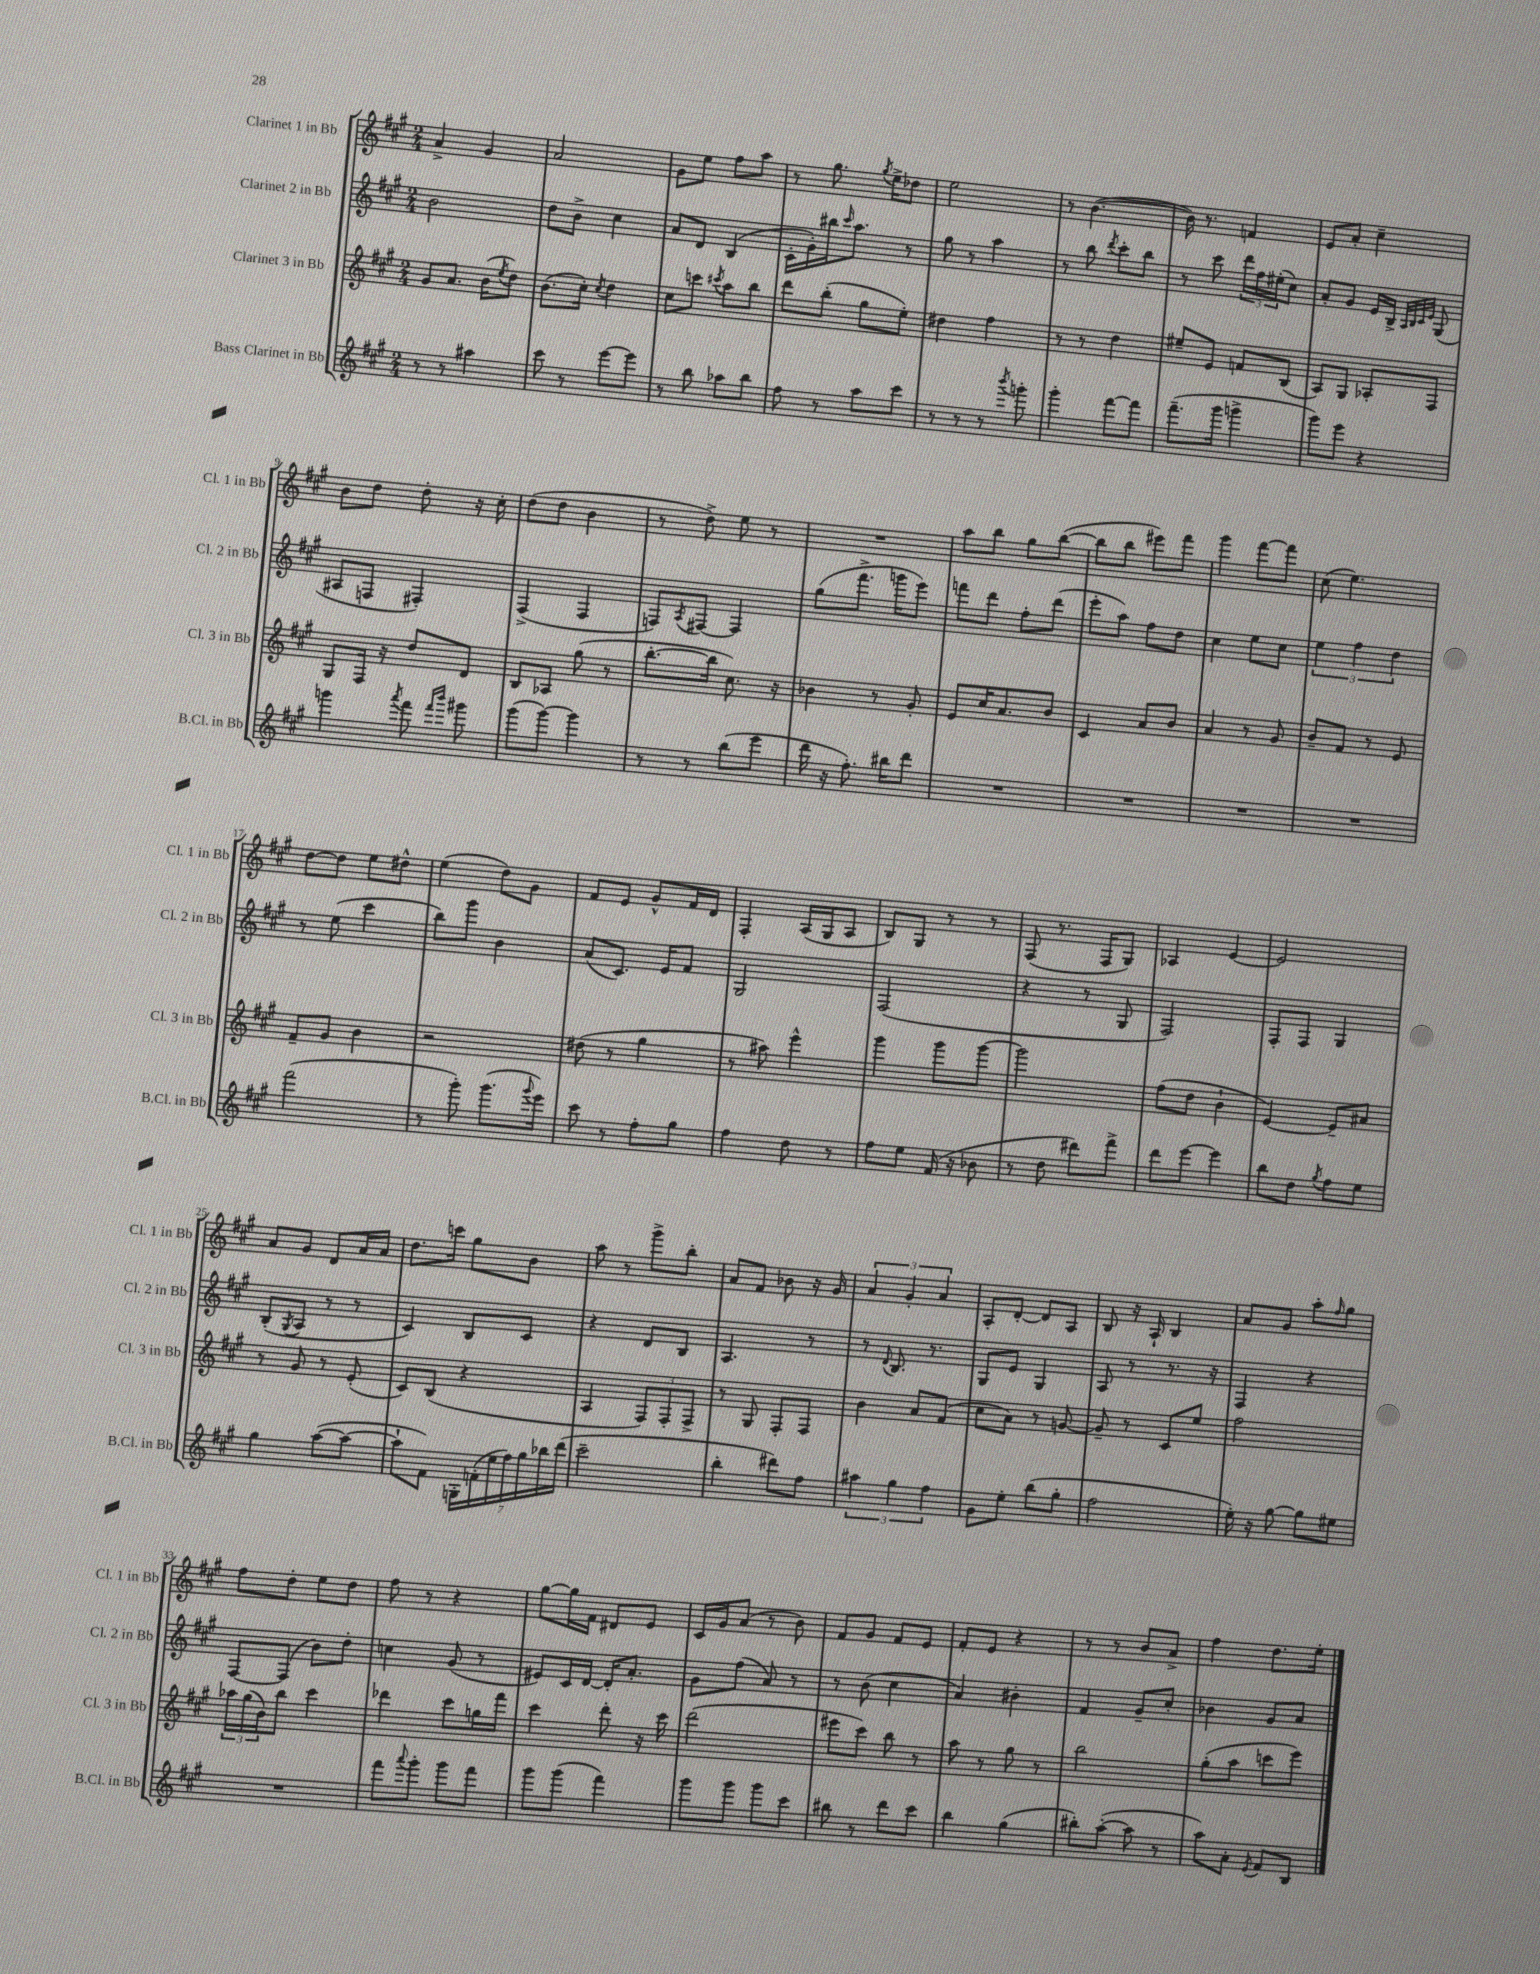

**kern	**kern	**kern	**kern
*staff4	*staff3	*staff2	*staff1
*clefG2	*clefG2	*clefG2	*clefG2
*k[f#c#g#]	*k[f#c#g#]	*k[f#c#g#]	*k[f#c#g#]
*M2/4	*M2/4	*M2/4	*M2/4
8r	8g#	2b	4a^
8r	8.a	.	.
4aa#	.	.	4g#
.	(16b	.	.
.	8qee	.	.
.	8dd)	.	.
=	=	=	=
8ccc#	(8.b	8dd	2a
8r	.	8b^	.
.	16cc#')	.	.
.	8qcc#	.	.
[8eee	4dd	4cc#	.
8eee]	.	.	.
=	=	=	=
8r	8cc#	8a	8g#
8bb	8ccc	8d	8ee
.	8qccc#	.	.
8aa-	8aa	(4B	8ff#
8bb	8bb	.	8aa
=	=	=	=
8ff#	8ddd	16c#'	8r
.	.	16g#')	.
8r	(8bb'	16bb#	8.gg#
.	.	16qqccc#	.
.	.	8.aa	.
8aa	8gg#	.	.
.	.	.	8qgg#
.	.	.	16ee^
8ccc#	8ee')	8r	8dd-
=	=	=	=
8r	4dd#	8gg#	2ee
8r	.	8r	.
8r	4ff#	4aa	.
8qbbb	.	.	.
8ggg'	.	.	.
=	=	=	=
4ggg#'	8r	8r	8r
.	8r	8bb	([4.b
.	.	8qddd	.
[8fff#	4dd	8ccc#'	.
8fff#]	.	8bb	.
=	=	=	=
(8.fff#~	8ee#~	8r	16b])
.	.	.	8.r
.	8e	8ccc#	.
16ggg#	.	.	.
4ggg^	8f	24ddd	4f
.	.	24ff#	.
.	.	(24ee#'	.
.	(8B	8cc#)	.
=	=	=	=
8ggg#)	8A)	8a'	8e
8eee	8G#	8g#	8a'
4r	8A-'	16e	4cc#~
.	.	16B^	.
.	.	32qqA	.
.	.	32qqB	.
.	.	32qqc#	.
.	.	32qqe	.
.	8F#	(8G#	.
=	=	=	=
4ggg	8G#	8A#	8b
.	16F#	8F	8dd
.	16r	.	.
8qaaa	.	.	.
8fff#	8dd	4F#')	8dd'
16qqfff#	.	.	.
16qqbbb	.	.	.
8ggg#	8d	.	16r
.	.	.	16cc#'
=	=	=	=
(8ggg#	8B	(4F#^	(8dd
[8ggg#)	8A-	.	8dd
4ggg#]	(8gg#	4F#	4b
.	8r	.	.
=	=	=	=
8r	[8.bb'	8F)	8r
.	.	8qA	.
8r	.	[8F#	8dd^)
.	16bb]	.	.
(8bb	8.cc#)	4F#]	8ee
8eee	.	.	8r
.	16r	.	.
=	=	=	=
16ddd	4b-	(8gg#	2r
16r	.	.	.
8.ff#')	.	8.fff#^	.
.	8r	.	.
16bb#	.	16ggg	.
8ddd	8g#'	8eee)	.
=	=	=	=
2r	8e	8fff	8aa
.	16cc#	8ddd	8bb
.	8.a	.	.
.	.	8ff#'	8gg#
.	8b	(8ddd	([8bb
=	=	=	=
2r	4c#	8eee'	8bb]
.	.	8aa)	8bb
.	8a	8ff#	8eee#)
.	8b	8dd	8fff#
=	=	=	=
2r	4a	4cc#	4ggg#
.	8r	8ee	[8fff#
.	8g#	8cc#	8fff#]
=	=	=	=
2r	8b~	6ee	(8cc#
.	8f#	.	4.ee)
.	.	6ff#	.
.	8r	.	.
.	.	6dd	.
.	8e	.	.
=	=	=	=
(2fff#	8f#~	8r	[8dd
.	8g#	(8ee	8dd]
.	4b	4ccc#	8ee
.	.	.	8dd#^^
=	=	=	=
8r	2r	8bb)	(4ee
8ggg#')	.	8ggg#	.
(8.ggg#	.	4b	8dd)
.	.	.	8g#
8qqggg#	.	.	.
16eee)	.	.	.
=	=	=	=
8ccc#	(8dd#	(8a	8f#
8r	8r	8.c#)	8e
8ff#'	4gg#	.	8g#^^
.	.	16e	.
8gg#	.	8f#	16f#
.	.	.	16d
=	=	=	=
4ff#	8r	2G#	4F#'
.	8aa#)	.	.
8dd	4eee^^	.	(16A
.	.	.	16G#
8r	.	.	8A
=	=	=	=
8ff#	4ggg#	(2F#	8B)
8ee	.	.	8G#
(16f#	8ggg#	.	8r
16r	.	.	.
8b-	[8ggg#	.	8r
=	=	=	=
8r	2ggg#]	4r	(8F#
8dd	.	.	8.r
8ddd#)	.	8r	.
.	.	.	16F#
8fff#^	.	8G#	8G#)
=	=	=	=
8ddd	(8ff#	2F#)	4A-
[8eee	8dd	.	.
4eee]	4b`	.	[4e
=	=	=	=
8bb	[4e)	8F#'	2e]
8dd	.	8F#	.
8qgg#	.	.	.
8ff#	8e~]	4G#	.
8ee	8a#	.	.
=	=	=	=
4gg#	8r	(8B'	8a
.	.	8qG#	.
.	8g#	8A	8g#
([8aa	8r	8r	8d
8aa_	(8e'	8r	16a
.	.	.	16a
=	=	=	=
8aa`]	8c#)	4c#)	8.dd
8f#)	(8B	.	.
.	.	.	16ccc
28G'	4r	8B	8gg#
(28f'	.	.	.
28ee	.	.	.
28ff#)	.	.	.
.	.	8c#	8b
28gg#	.	.	.
28bb-	.	.	.
(28ddd	.	.	.
=	=	=	=
2ccc#~	4A	4r	8aa
.	.	.	8r
.	12F#)	8d	8ggg#^
.	12F#'	.	.
.	.	8B	8bb'
.	12F#^	.	.
=	=	=	=
4bb'	8r	4.A	8a
.	8G#	.	8f#
8ddd#)	8F#'	.	8b-
8ff#	8F#	8r	16r
.	.	.	16g#
=	=	=	=
6aa#	4b	8r	6a
.	.	8qqd	.
.	.	8.B	.
6gg#	.	.	6g#'
.	8a	.	.
.	.	8.r	.
6ff#	.	.	6a
.	(8f#	.	.
=	=	=	=
8g#	8cc#	8G#	8A'
8ee'	8a)	8e	[8d'
(8bb	8r	4G#	8d]
8gg#'	[8g	.	8A
=	=	=	=
2ff#	8g~]	8A	8B
.	8r	8r	16r
.	.	.	16A`
.	8c#	8.r	4B
.	8ee	.	.
.	.	16r	.
=	=	=	=
16ee')	2ff#	4F#	8a
16r	.	.	.
[8gg#	.	.	8g#
8gg#]	.	4r	8aa'
.	.	.	16qqff#
8ee#	.	.	8gg#
=	=	=	=
2r	24aa-	[8F#	8ff#
.	(24gg#	.	.
.	24b)	.	.
.	8bb	(8F#]	8dd'
.	4ccc#	8b)	8ee
.	.	8dd'	8dd
=	=	=	=
8fff#	4ddd-	4cc	8ff#
8qqaaa	.	.	.
8ggg#'	.	.	8r
8ggg#	8ccc#	(8g#	4r
8fff#	16gg	8r	.
.	16fff#	.	.
=	=	=	=
8ggg#	4ccc#	8e#)	[8gg#
(8ggg#	.	16c#	16gg#]
.	.	[16d	16f#
4fff#)	8ddd'	16d']	8d#
.	.	8.a'	.
.	16r	.	8e
.	16ccc#	.	.
=	=	=	=
8ggg#	(2ddd	8g#	16c#
.	.	.	16g#
8ggg#	.	(8ff#	(8a
8ggg#	.	8a)	8r
8ccc#	.	8r	8b)
=	=	=	=
8bb#	8eee#	8r	8f#
8r	8ccc#)	(8b	8g#
8ddd	8bb	4cc#	8f#
8ccc#	8r	.	8e
=	=	=	=
4bb	8aa	4a)	8f#'
.	8r	.	8e
(4gg#	8gg#	4b#'	4r
.	8r	.	.
=	=	=	=
8bb#')	2bb	4f#	8r
([8aa'	.	.	8r
8aa]	.	8g#~	8b
8r	.	8cc#'	8a^
=	=	=	=
8aa)	(8gg#'	4b-	4ff#
8a'	8aa	.	.
8qe	.	.	.
8f#	8ccc	8g#	8.dd
8B	8eee)	8a	.
.	.	.	16ee'
==	==	==	==
*-	*-	*-	*-
